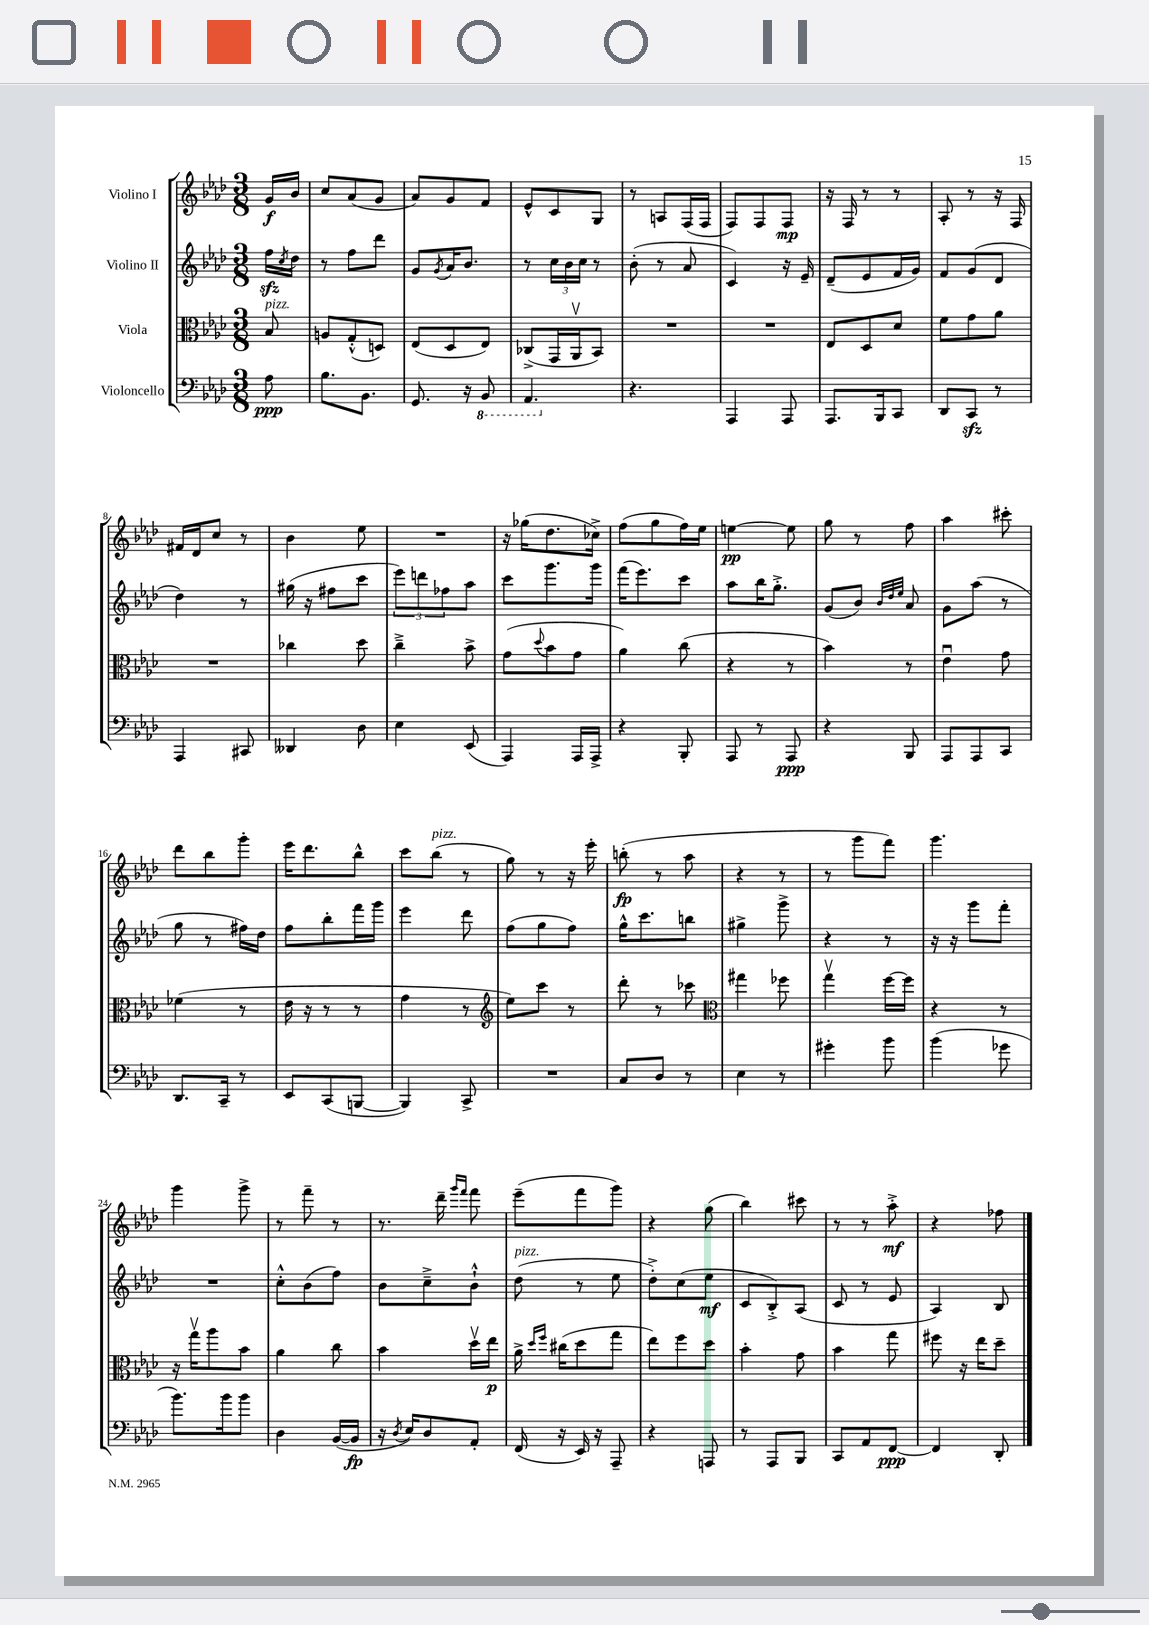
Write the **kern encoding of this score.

**kern	**kern	**kern	**kern
*staff4	*staff3	*staff2	*staff1
*clefF4	*clefC3	*clefG2	*clefG2
*k[b-e-a-d-]	*k[b-e-a-d-]	*k[b-e-a-d-]	*k[b-e-a-d-]
*M3/8	*M3/8	*M3/8	*M3/8
8A-\	8B-/	16ff\LL	16g/LL
.	.	8qcc/	.
.	.	16dd-\JJ	16b-/JJ
=	=	=	=
8.B-\L	8A/L	8r	8cc/L
.	(8G'^^/	8ff\L	(8a-/
8.BB-\J	.	.	.
.	8D/J)	8ddd-\J	8g/J
=	=	=	=
8.GG/	(8E-/L	8g/L	8a-/L)
.	.	8qg/	.
.	8D-/	16a-/K	8g/
16r	.	8.b-/J	.
8BBB-/	8E-/J)	.	8f/J
=	=	=	=
4.AAA-/	(8C-^/L	8r	8e-^^/L
.	16GG/L	24cc\LL	8c/
.	.	24b-\	.
.	16AA-v/J	.	.
.	.	24cc\JJ	.
.	8BB-/J)	8r	8G/J
=	=	=	=
4.r	4.r	(8b-'\	8r
.	.	8r	8A/L
.	.	8a-/	(16F/L
.	.	.	16F/JJ
=	=	=	=
4AAA-/	4.r	4c/)	8F/L)
.	.	.	8F/
8AAA-/	.	16r	8F/J
.	.	16e-~/	.
=	=	=	=
8.AAA-/L	8E-/L	(8d-~/L	16r
.	.	.	16F/
.	8D-/	8e-/	8r
16BBB-/k	.	.	.
8CC/J	8d-/J	16f/L	8r
.	.	16g/JJ)	.
=	=	=	=
8DD-/L	8f\L	8f/L	8A-'/
8CC/J	8g\	(8g/	8r
8r	8a-\J	8d-/J	16r
.	.	.	16F/
=	=	=	=
4AAA-/	4.r	4dd-\)	16f#/LL
.	.	.	16d-/J
.	.	.	8cc/J
8CC#/	.	8r	8r
=	=	=	=
4DD--/	4cc-\	(16gg#\	4b-\
.	.	16r	.
.	.	8ff#\L	.
8D-\	8dd-\	8ccc\J	8ee-\
=	=	=	=
4E-\	4cc~^\	12eee-\L)	4.r
.	.	12ddd\	.
.	.	12ff-\	.
(8EE-/	8b-^\	8aa-\J	.
=	=	=	=
4AAA-/)	(8g\L	8ccc\L	16r
.	.	.	(16gg-\LK
.	8qqdd-/	.	.
.	8b-\	8.ggg\	8.dd-\
16AAA-/LL	8g\J	.	.
16AAA-^/JJ	.	16ggg\Jk	16cc-^\Jk)
=	=	=	=
4r	4a-\)	(16fff\LK	(8ff\L
.	.	8.eee-\)	.
.	.	.	8gg\
8BBB-'/	(8cc\	8ccc\J	16ff\L)
.	.	.	16ee-\JJ
=	=	=	=
8AAA-/	4r	8aa-\L	[4ee\
8r	.	16bb-\K	.
.	.	8.gg'^\J	.
8AAA-/	8r	.	8ee\]
=	=	=	=
4r	4b-\)	(8g/L	8gg\
.	.	8b-/J)	8r
.	.	32qqb-/LLL	.
.	.	32qqdd-/	.
.	.	32qqee-/JJJ	.
8BBB-/	8r	8a-/	8ff\
=	=	=	=
8AAA-/L	4e-u\	8g\L	4aa-\
8AAA-/	.	(8aa-\J	.
8CC/J	8g\	8r	8ccc#'\
=	=	=	=
8.DD-/L	(4f-\	8gg\	8ddd-\L
.	.	8r	8bb-\
16CC~/Jk	.	.	.
8r	8r	16ff#\LL)	8ggg'\J
.	.	16dd-\JJ	.
=	=	=	=
8EE-/L	16e-\	8ff\L	16eee-\LK
.	16r	.	8.ddd-\
(8CC/	8r	8bb-'\	.
[8BBB/J	8r	16fff\L	8bb-^^\J
.	.	16ggg\JJ	.
=	=	=	=
4BBB/])	4g\	4eee-\	8ccc\L
.	.	.	(8bb-\J
8CC^/	8r	8ddd-\	8r
=	=	=	=
*	*clefG2	*	*
4.r	8ee-\L)	(8ff\L	8gg\)
.	8ccc\J	8gg\	8r
.	8r	8ff\J)	16r
.	.	.	16eee-'\
=	=	=	=
8C/L	8ddd-'\	16gg^^\LK	(8bb'\
.	.	8.ccc\	.
8D-/J	8r	.	8r
8r	8ccc-\	8bb\J	8aa-\
=	=	=	=
*	*clefC3	*	*
4E-\	4gg#\	4gg#^\	4r
8r	8ff-\	8ggg^\	8r
=	=	=	=
4g#'\	4ggv\	4r	8r
.	.	.	8ggg\L
8b-\	[16ff\LL	8r	8fff\J)
.	16ff\]JJ	.	.
=	=	=	=
(4b-\	4r	16r	4.ggg\
.	.	16r	.
.	.	8ggg\L	.
8g-\	8r	8fff'\J	.
=	=	=	=
8.b-\L)	16r	4.r	4ggg\
.	16ggv\LK	.	.
.	8aa-\	.	.
16b-\k	.	.	.
8b-\J	8b-\J	.	8ggg^\
=	=	=	=
4D-\	4a-\	8cc'^^\L	8r
.	.	(8b-\	8fff~\
([16BB-/LL	8cc\	8ff\J)	8r
16BB-/]JJ	.	.	.
=	=	=	=
16r	4b-\	8b-\L	8.r
8qD-/	.	.	.
16E-/LK)	.	.	.
8D-/	.	8cc~^\	.
.	.	.	16ddd-~\
.	.	.	16qqggg/LL
.	.	.	16qqfff/JJ
8AA-'/J	16dd-v\LL	8b-`^^\J	8fff\
.	16ee-\JJ	.	.
=	=	=	=
(16FF/	16a-^\	(8dd-\	(8eee-~\L
.	16qqdd-/LL	.	.
.	16qqff/JJ	.	.
16r	(16cc#\LK	.	.
16EE-/)	8dd-\	8r	8fff\
16r	.	.	.
8AAA-~/	8gg\J	8ee-\	8ggg\J)
=	=	=	=
4r	8ee-\L)	8dd-'^\L)	4r
.	8ff\	(8cc\	.
8AAA/	8dd-\J	8ee-\J	(8gg\
=	=	=	=
8r	4b-'\	8c/L	4bb-\)
8AAA-/L	.	8B-'^/)	.
8BBB-/J	8g\	(8A-/J	8ccc#\
=	=	=	=
8CC/L	4b-\	8c/	8r
8AA-/	.	8r	8r
[8FF/J	8gg\	8e-/	8aa-'^\
=	=	=	=
4FF/]	8ff#\	4A-/)	4r
.	16r	.	.
.	16ee-\LK	.	.
8DD-'/	8dd-~\J	8B-/	8ff-\
==	==	==	==
*-	*-	*-	*-
